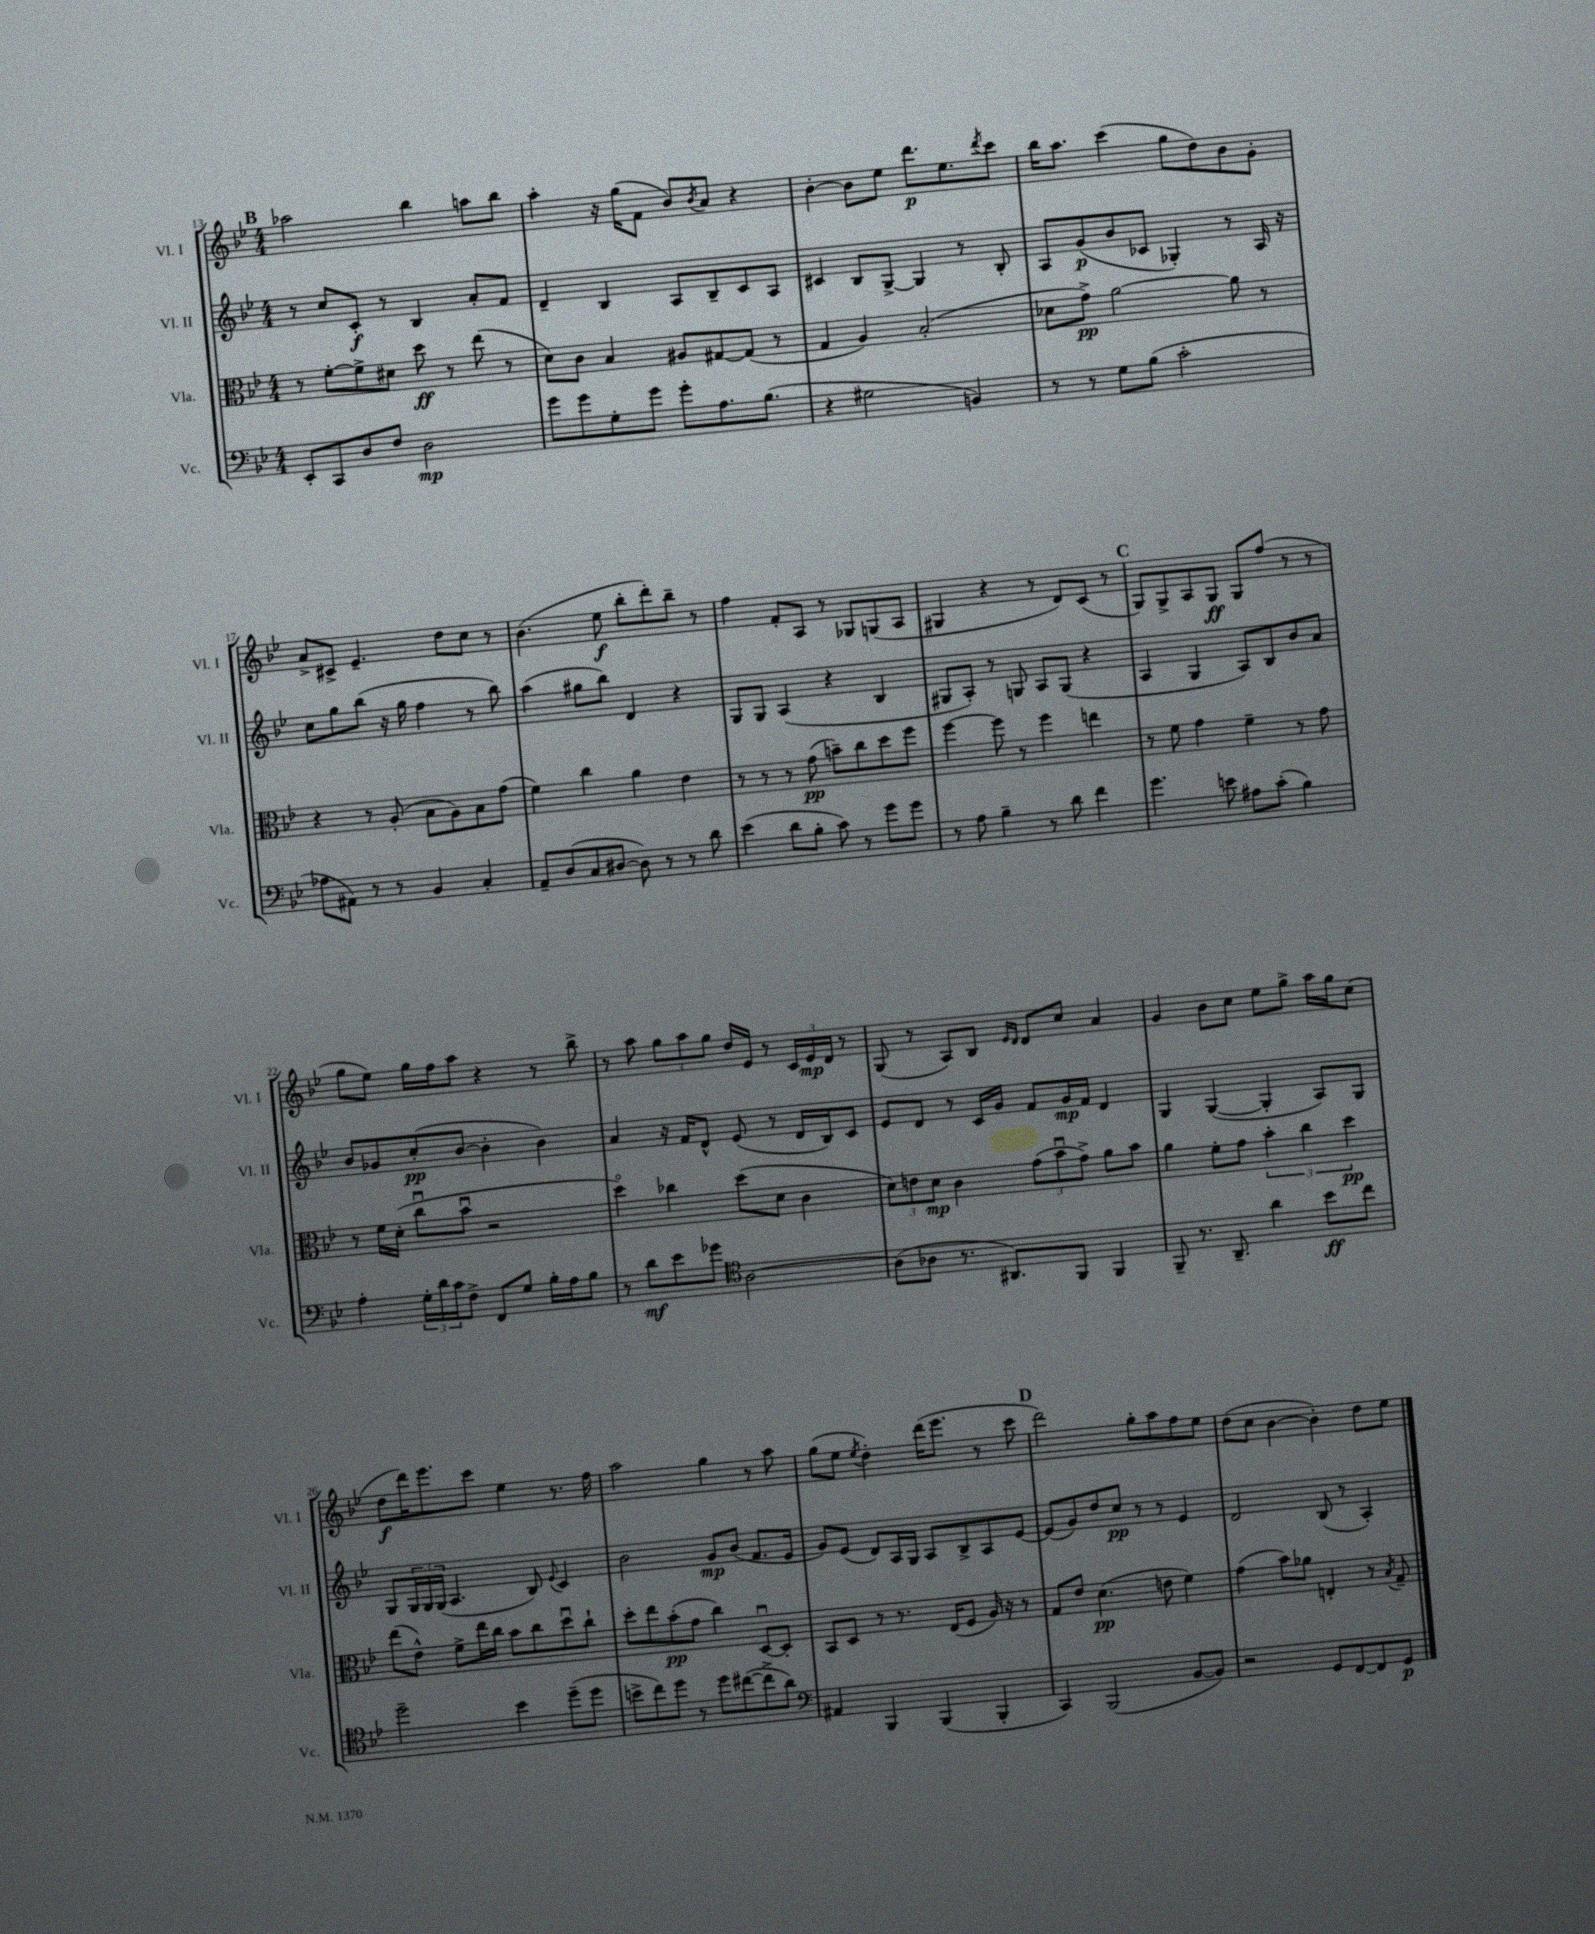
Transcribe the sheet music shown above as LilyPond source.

<<
\new StaffGroup <<
\new Staff = "s0" \with { instrumentName = "Vl. I" shortInstrumentName = "Vl. I" } {
    \clef treble \key bes \major \numericTimeSignature \time 4/4
    \mark \markup { \bold "B" } aes''2 bes''4 a''8 bes''8 |
    a''4-. r16 g''16( f'8 bes'8) \acciaccatura { bes'8 } a'8 r4 |
    bes'4~-. bes'8 ees''8 d'''8.\p ees''8. \acciaccatura { d'''8 } c'''8 |
    bes''16 a''8. c'''4( g''8 d''8) bes'8 g'8-. |
    a'8-> cis'8-> ees'4.-- d''8 c''8 r8 |
    bes'4.( ees''8\f bes''8-. d'''8-.) bes''8-- r8 |
    f''4 f'8-. a8 r8 ges8 g8( a8 |
    gis4 r4 r8 d'8) c'8( r8 |
    \mark \markup { \bold "C" } g8) g8-> a8 g8\ff g8 f''8( r8 r8 |
    g''8 ees''8) g''16 f''16 a''8 r4 r8 bes''8-> |
    r8 a''8 \tuplet 3/2 { g''8 a''8 g''8 } d''16 ees'16 r8 \tuplet 3/2 { c'16 ees'16\mp d'16 } r8 |
    g8( r8 a8) bes8 \grace { ees'16 d'16 } d'8 c''8 a'4 |
    g'4 bes'8 c''8 ees''8 g''8-> a''16 g''16 c''8( |
    d''8\f d'''16) ees'''8. c'''8 ees''4 r8. f''16 |
    a''2 g''4 r8 a''8 |
    g''8( ees''8 \acciaccatura { ees''8 } d''4-.) d'''16( ees'''8. r8 c'''8 |
    \mark \markup { \bold "D" } d'''2) g''8-. a''8 f''8 ees''8 |
    d''8( c''8 bes'4~ bes'4-.) d''8 ees''8 \bar "|." |
}
\new Staff = "s1" \with { instrumentName = "Vl. II" shortInstrumentName = "Vl. II" } {
    \clef treble \key bes \major \numericTimeSignature \time 4/4
    \mark \markup { \bold "B" } r8 c''8 c'8-.\f r8 bes4 a'8-. f'8 |
    d'4-- bes4 a8 bes8-- c'8 a8 |
    cis'4 bes8 g8~-> g4 r8 bes8-. |
    a8 g'8\p( bes'8 ces'8 ges4-.) r8 a16 r16 |
    c''8 g''8 bes''8( r16 g''16 f''4 r8 bes''8) |
    a''4( gis''8 bes''8) d'4 r4 |
    g8 g8 a4( r4 bes4 |
    gis8 a8-.) r8 g8 a8 g8( r4 |
    \mark \markup { \bold "C" } a4 g4 a8) bes8 bes'8 a'8 |
    bes'8 ges'8 c''8-.\pp( bes'8~ bes'4-. bes'4) |
    a'4 r16 f'16 d'8-^ ees'8( r8 d'16 bes16) c'8 |
    ees'8 d'8 r8 c'16 g'16 f'8 g'16\mp f'16 d'4 |
    g4 g4~( g4-. a8) g8 |
    g8 \tuplet 3/2 { g16 g16 g16( } a4. bes8) \appoggiatura { ees'8 } c'4 |
    bes'2 g'8\mp bes'8( f'8. ees'16 |
    g'8) ees'8( d'8) a16 g16 a8 bes8-> a8 ees'8~ |
    \mark \markup { \bold "D" } ees'8( g'8) d''8 c''8\pp r8 r8 ees'4 |
    d'2 bes8( r8 a4-.) \bar "|." |
}
\new Staff = "s2" \with { instrumentName = "Vla." shortInstrumentName = "Vla." } {
    \clef alto \key bes \major \numericTimeSignature \time 4/4
    \mark \markup { \bold "B" } r8 f'8~-. f'8-> dis'8 d''8\ff r8 ees''8( r8 |
    d'8) c'8 bes4 ais8 gis8~ gis8( r8 |
    g4 a4) bes2-.( |
    des'8 g'8->\pp) a'2~ a'8 r8 |
    r4 r8 a8-.( bes8 a8) bes8 g'8( |
    f'4) c''4 a'4 ees'4 |
    r8 r8 r8 g'8\pp( b'8--) c''8 d''8 f''8 |
    f''4~ f''8 r8 f''4 e''4 |
    \mark \markup { \bold "C" } r8 f'8 g'4 f'4-- r8 g'8 |
    r8 f'16 d'16-.( c''8\downbow bes'8\downbow r2 |
    d''4\flageolet) ces''4 d''8( d'8 c'4 |
    \tuplet 3/2 { d'8) e'8 d'8\mp } c'4 \tuplet 3/2 { g'8( bes'8\downbow g'8->) } a'8 bes'8 |
    a'4 f'8-. g'8 \tuplet 3/2 { bes'4-. c''4 d''4\pp } |
    ees''8( ees'8-^) f'8-> ees''16 c''16 bes'8 c''8 d''8\downbow c''8-! |
    d''8-. ees''8 bes'8-.\pp( g'8 c''4) d8~\downbow d8-. |
    bes,8 d8 r8 r8. ees16( f8 a16) r16 r8 |
    \mark \markup { \bold "D" } g8 ees'8 d'4.\pp( e'8 f'4) |
    g'4( bes'8) aes'8 e4-. r8 \acciaccatura { bes8 } g8-- \bar "|." |
}
\new Staff = "s3" \with { instrumentName = "Vc." shortInstrumentName = "Vc." } {
    \clef bass \key bes \major \numericTimeSignature \time 4/4
    \mark \markup { \bold "B" } ees,8-. c,8 d8 f8 d2\mp |
    g'8 g'8 g8-. g'8 g'8-. a8. bes8.( |
    r4 gis2 b,4) |
    r8 r8 g8 bes8( c'2-. |
    aes8 ais,8) r8 r8 bes,4 c4-. |
    a,8-- d8( c8 dis8~ dis8) r8 r8 d'8 |
    ees'4( d'8 bes8-. c'8) r8 g'8 g'8 |
    r8 a8 bes4-- r8 d'8 f'4 |
    \mark \markup { \bold "C" } g'4. e'8 ais8 c'8-.( bes4) |
    a4-. \tuplet 3/2 { g16-. d'16 c'16 } f8-> f,8 g8 bes16-. a16 bes8 |
    r8 d'8\mf ees'8 ges'8 \clef tenor a2~ |
    a8( aes8 r8. ais,8.) f,8 f,4 |
    f,8-- r8. a,8.-- a'4 bes'8\ff c''8 |
    d''2-- bes'4 d''8--( d''8 |
    b'8-> c''8) d''8 r8 d''8 cis''8~( cis''8-> a'8) |
    \clef bass ais,4 bes,,4 bes,,4( bes,,4-. |
    \mark \markup { \bold "D" } c,4) bes,,2( bes,8~ bes,8) |
    r2 g,8 f,8~ f,8 g,8\p \bar "|." |
}
>>
>>
\layout { \context { \Score currentBarNumber = #13 } }
